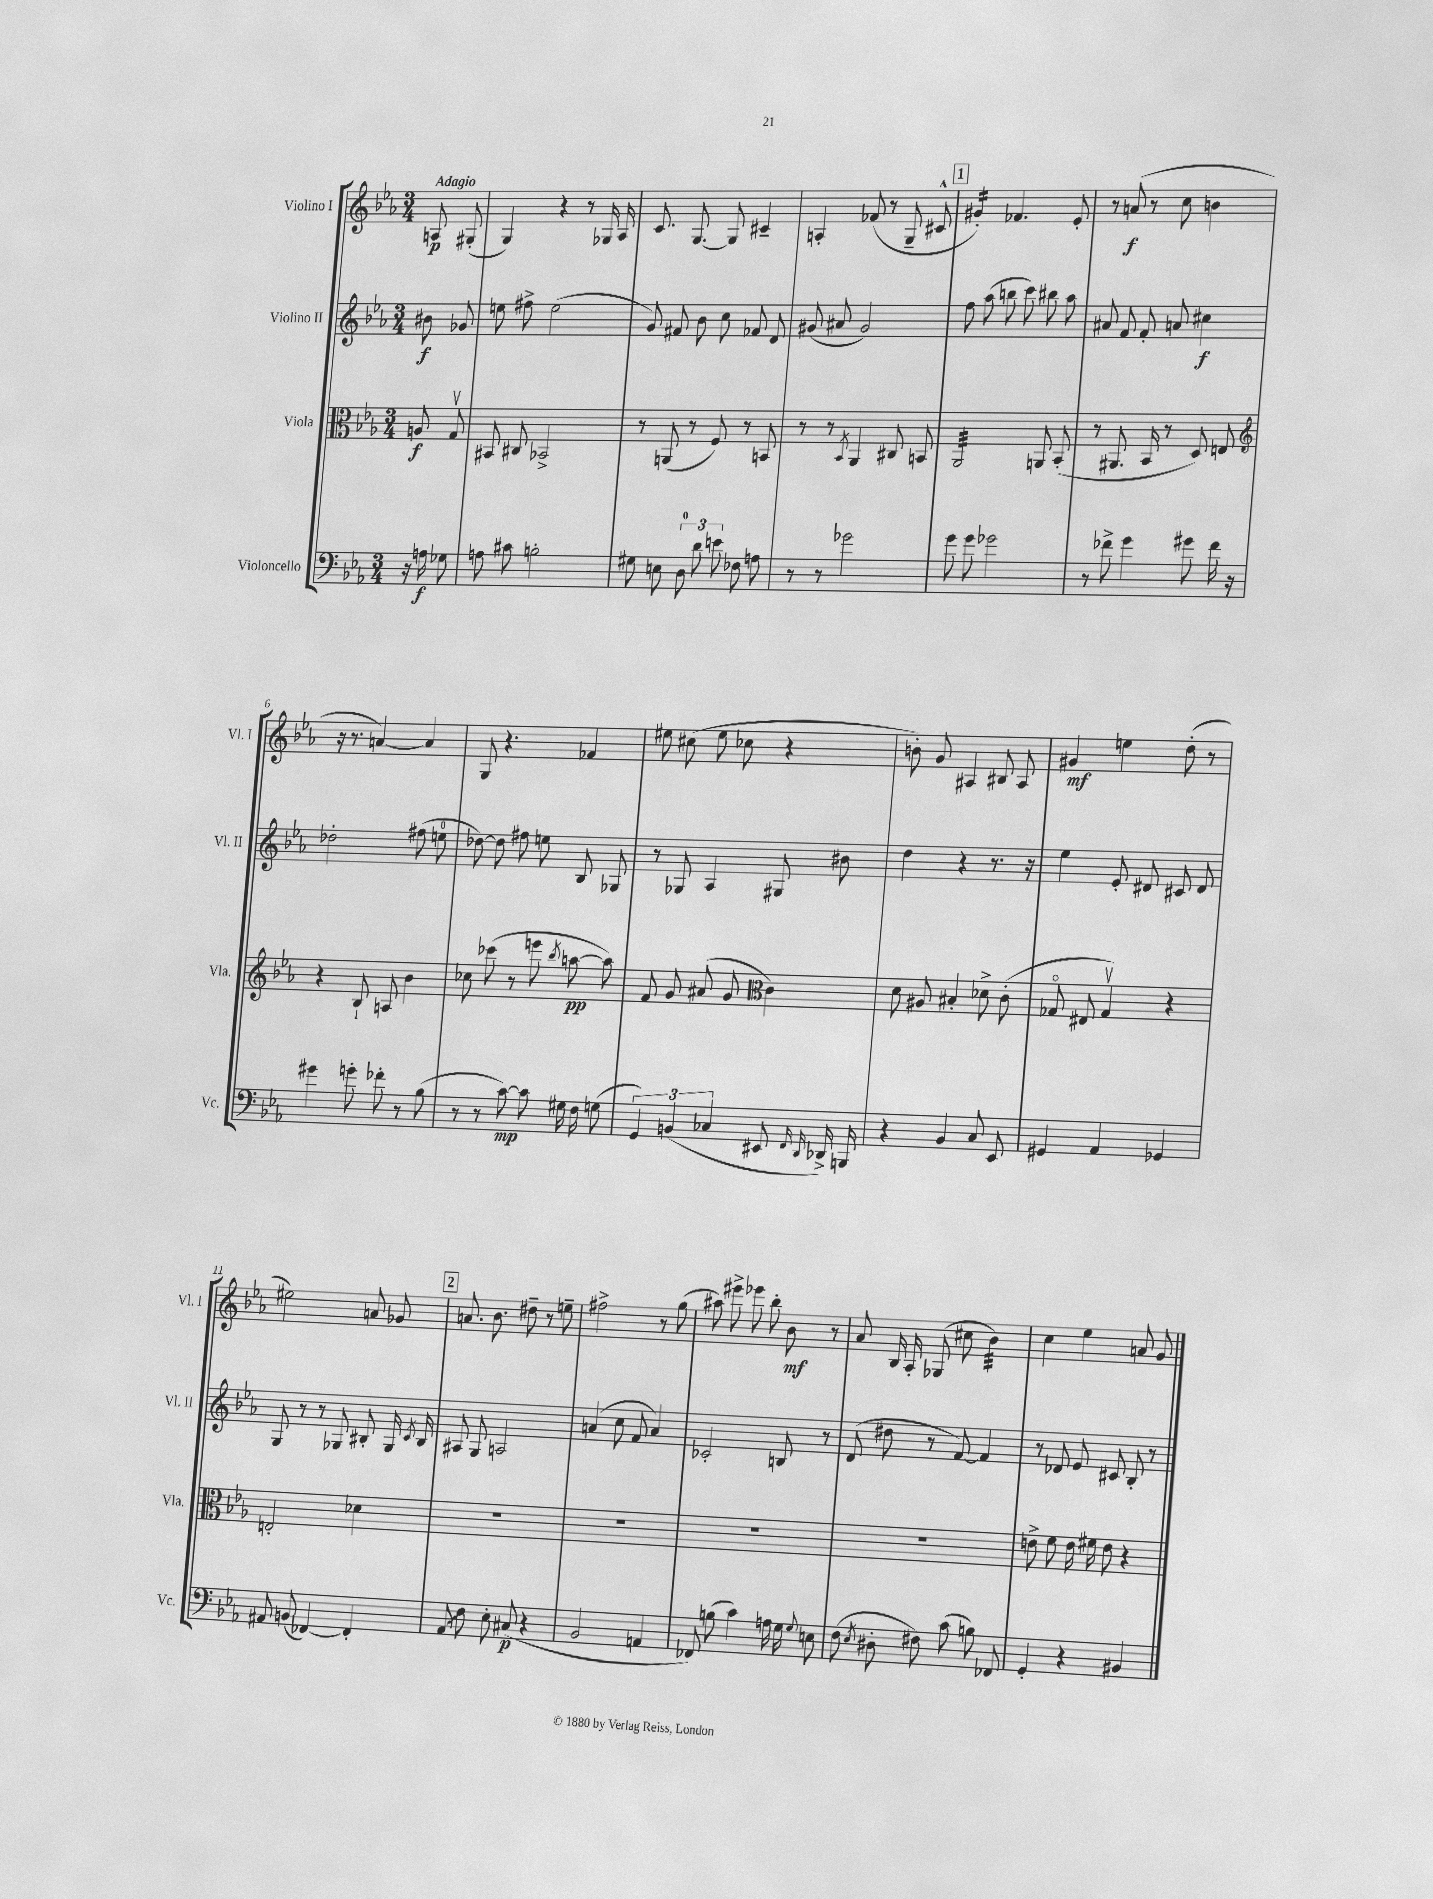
<<
\new StaffGroup <<
\new Staff = "s0" \with { instrumentName = "Violino I" shortInstrumentName = "Vl. I" } {
    \clef treble \key ees \major \numericTimeSignature \time 3/4 \partial 4 \tempo "Adagio"
    \autoBeamOff a8\p gis8-.( |
    g4) r4 r8 ges16 aes16 |
    c'8. g8.~ g8 cis'4-- |
    a4-. fes'8( r8 g8-- cis'8-^ |
    \mark \markup { \box "1" } gis'4:16-.) fes'4. ees'8-. |
    r8 a'8\f( r8 c''8 b'4 |
    r16 r8. a'4~) a'4 |
    g8 r4. fes'4 |
    eis''8 cis''8( eis''8 ces''8 r4 |
    b'8-.) g'8 ais4 bis8 ais8 |
    gis'4\mf e''4 d''8-.( r8 |
    eis''2) a'8 ges'8 |
    \mark \markup { \box "2" } a'8. bes'8. dis''8-- r8 e''8-- |
    fis''2-> r8 g''8( |
    ais''8) eis'''8-> ees'''8 bes''8-. bes'8\mf r8 |
    aes'8 bes16 aes16-. ges8( cis''8 bes'4:32) |
    c''4 ees''4 a'8 g'8 \bar "|." |
}
\new Staff = "s1" \with { instrumentName = "Violino II" shortInstrumentName = "Vl. II" } {
    \clef treble \key ees \major \numericTimeSignature \time 3/4 \partial 4
    \autoBeamOff bis'8\f ges'8 |
    e''8 fis''8-> e''2( |
    g'8) fis'8 bes'8 c''8 fes'8 d'8 |
    gis'8( ais'8 gis'2) |
    \mark \markup { \box "1" } f''8 aes''8( b''8 c'''8) bis''8 aes''8 |
    ais'8 f'8 f'8-. a'8 cis''4\f |
    des''2-. fis''8( e''8-0 |
    des''8~) des''8 fis''8 e''8 bes8 ges8 |
    r8 ges8 aes4 gis8 bis'8 |
    d''4 r4 r8. r16 |
    ees''4 ees'8-. dis'8 cis'8 dis'8 |
    g8 r8 r8 ges8 bis8-. ges16 \acciaccatura { c'8 } bis16 |
    \mark \markup { \box "2" } ais8 g8 a2 |
    a'4( c''8 f'8 a'4) |
    ces'2-. b8 r8 |
    d'8( dis''8 r8 f'8~) f'4 |
    r8 des'8 ees'8 cis'8 bes8-. r8 \bar "|." |
}
\new Staff = "s2" \with { instrumentName = "Viola" shortInstrumentName = "Vla." } {
    \clef alto \key ees \major \numericTimeSignature \time 3/4 \partial 4
    \autoBeamOff a8\f g8\upbow |
    bis,8 cis8 bes,2-> |
    r8 a,8( r8 f8) r8 b,8 |
    r8 r8 \acciaccatura { bes,8 } aes,4 cis8 b,8 |
    \mark \markup { \box "1" } aes,2:32 a,8 bes,8-.( |
    r8 ais,8. bes,16 r8 d8) e8 |
    \clef treble r4 bes8-! a8 bes'4 |
    ces''8 ces'''8( r8 e'''8 \acciaccatura { bes''8 } a''8~\pp a''8) |
    f'8 g'8 ais'8( g'8 \clef alto c'4) |
    d'8 ais8 bis4-. des'8-> c'8-.( |
    ges8\flageolet eis8 ges4\upbow) r4 |
    e2-. des'4 |
    \mark \markup { \box "2" } R2. |
    R2. |
    R2. |
    R2. |
    e'8-> f'8 e'16 fis'16 e'8 r4 \bar "|." |
}
\new Staff = "s3" \with { instrumentName = "Violoncello" shortInstrumentName = "Vc." } {
    \clef bass \key ees \major \numericTimeSignature \time 3/4 \partial 4
    \autoBeamOff r16 a16\f ges8 |
    a8 cis'8 b2-. |
    gis8 e8 \tuplet 3/2 { d8-0 d'8 e'8 } fes8 a8 |
    r8 r8 ges'2 |
    \mark \markup { \box "1" } g'8 g'8 ges'2 |
    r8 fes'8-> g'4 gis'8 fes'16 r16 |
    gis'4 g'8-. fes'8-. r8 bes8( |
    r8 r8 c'8~\mp) c'8 gis16 f16 g8( |
    \tuplet 3/2 { g,4) b,4( ces4 } eis,8 \grace { f,16 d,16 } des,16->) b,,16 |
    r4 bes,4 c8 ees,8 |
    gis,4 aes,4 ges,4 |
    ais,8 b,8( fes,4~) fes,4-. |
    \mark \markup { \box "2" } \once \override Glissando.style = #'zigzag aes,8\glissando f8 ees8-. cis8\p( r4 |
    bes,2 a,4 |
    fes,8) b8( c'4) a16 g16 \appoggiatura { g8 } e8 |
    f8( \acciaccatura { ees8 } dis8-. fis8) c'8( b8) fes,8 |
    g,4-. r4 bis,4 \bar "|." |
}
>>
>>
